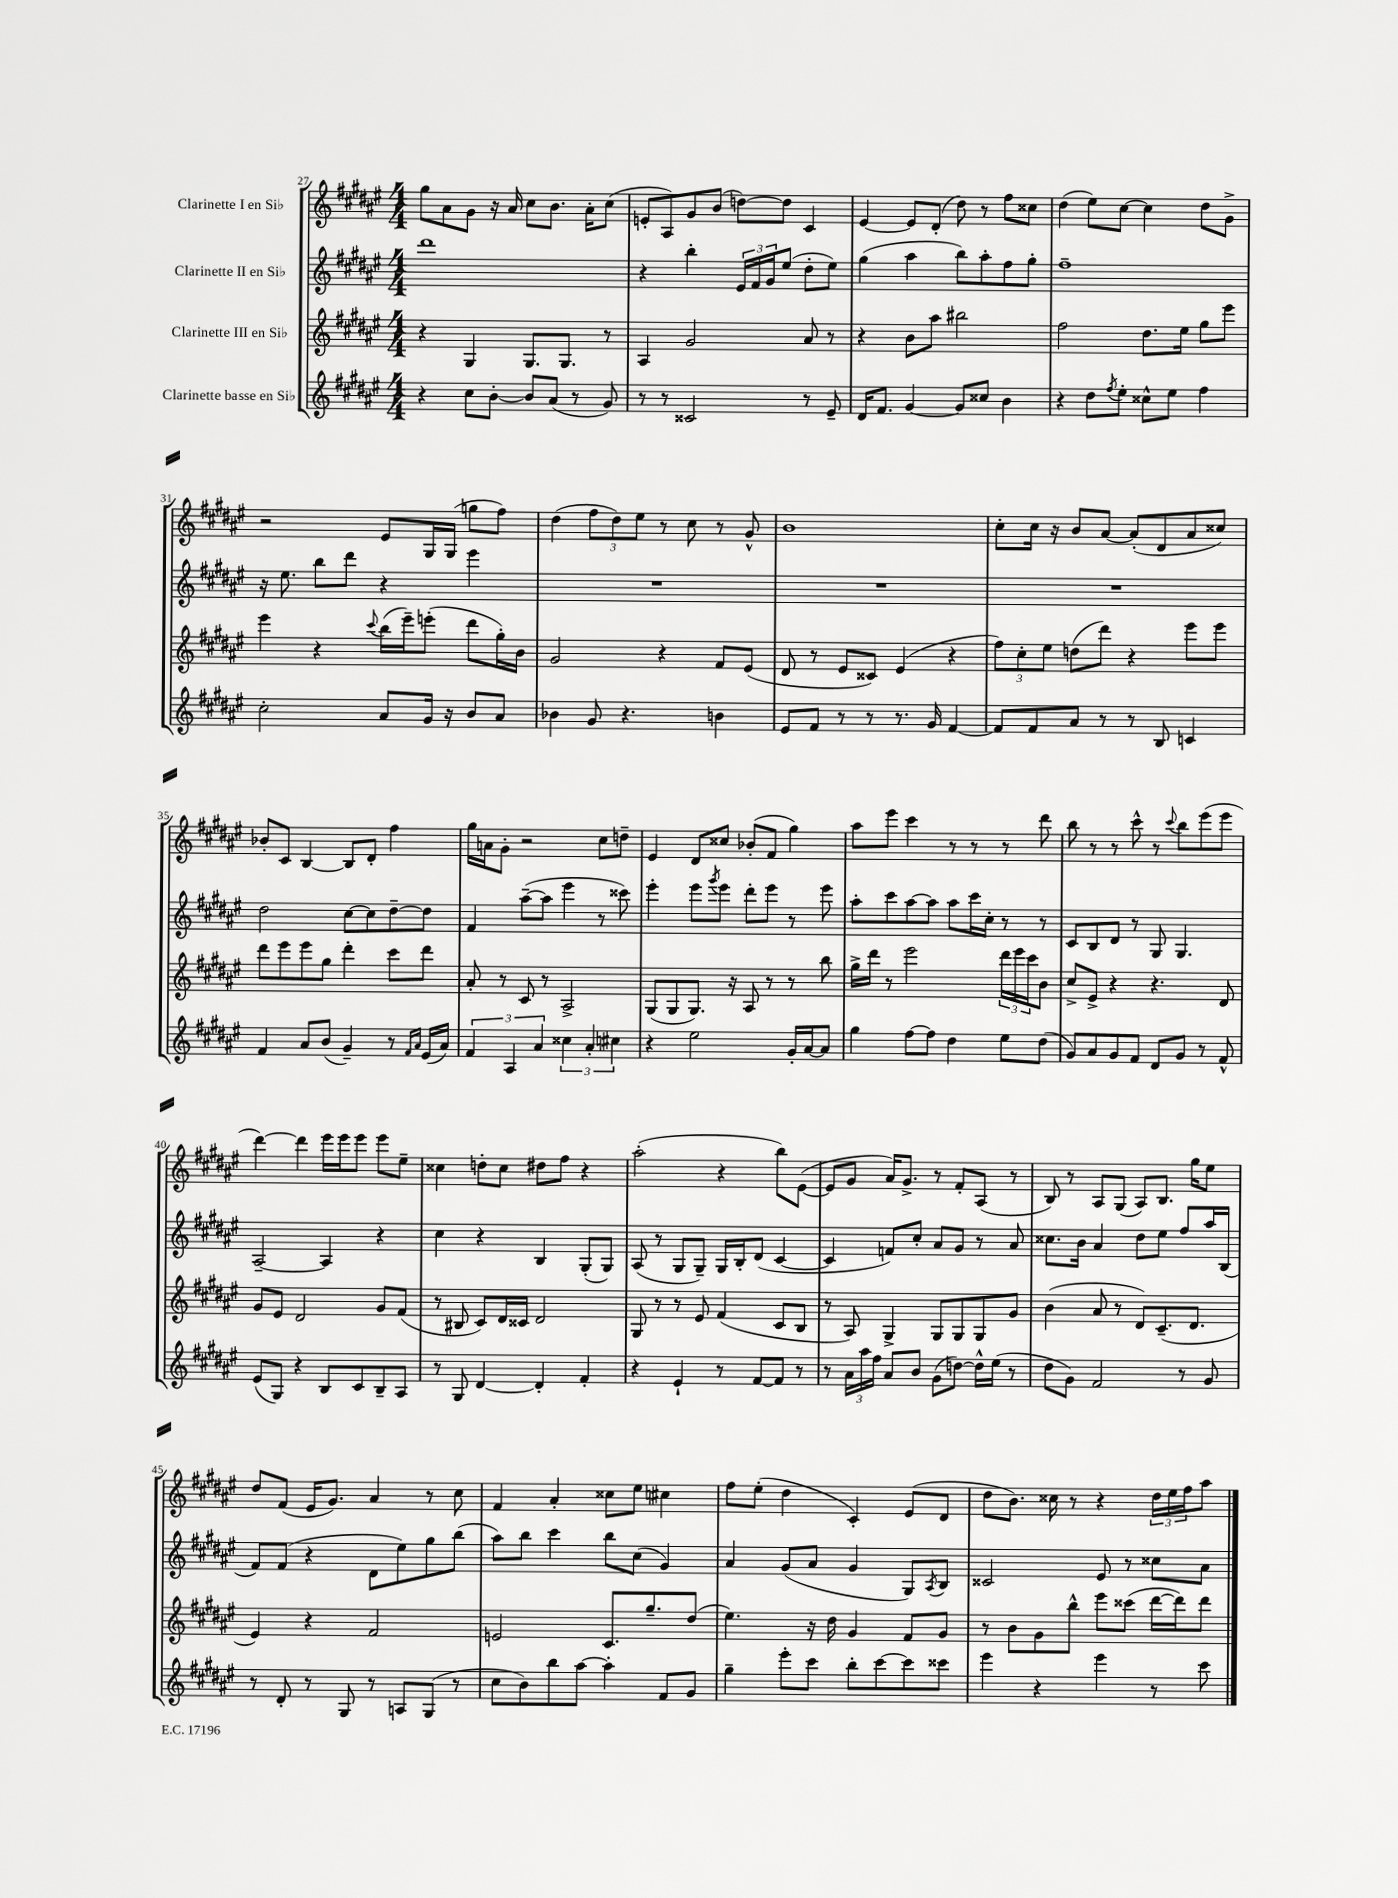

**kern	**kern	**kern	**kern
*staff4	*staff3	*staff2	*staff1
*clefG2	*clefG2	*clefG2	*clefG2
*k[f#c#g#d#a#e#]	*k[f#c#g#d#a#e#]	*k[f#c#g#d#a#e#]	*k[f#c#g#d#a#e#]
*M4/4	*M4/4	*M4/4	*M4/4
4r	4r	1ddd#	8gg#
.	.	.	8a#
8cc#	4G#	.	8g#
[8b'	.	.	16r
.	.	.	16a#
8b]	8.G#	.	8cc#
(8a#	.	.	8.b
.	8.G#	.	.
8r	.	.	.
.	.	.	16a#'
8g#)	8r	.	(8cc#
=	=	=	=
8r	4A#	4r	8e'
8r	.	.	8A#)
2c##	2g#	4bb'	8g#
.	.	.	(8b
.	.	24e#	[8dd)
.	.	24f#	.
.	.	24g#	.
.	.	(8ee#	8dd]
8r	8a#	8dd#'	4c#
8e#~	8r	8ee#)	.
=	=	=	=
16d#	4r	(4gg#	[4e#
8.f#	.	.	.
[4g#	8b	4aa#	8e#]
.	8aa#	.	(8d#'
8g#]	2bb#	8bb)	8dd#)
8cc##	.	8aa#'	8r
4b	.	8ff#	8ff#
.	.	8gg#'	8cc##
=	=	=	=
4r	2ff#	1ff#~	(4dd#
8dd#	.	.	8ee#)
8qff#	.	.	.
8ee#'	.	.	[8cc#
8cc##^^	8.dd#	.	4cc#]
8ee#	.	.	.
.	16ee#	.	.
4ff#	8gg#	.	8dd#
.	8eee#	.	8g#^
=	=	=	=
2cc#'	4eee#	16r	2r
.	.	8.ee#	.
.	4r	8bb	.
.	.	8ddd#	.
.	8qqccc#	.	.
8a#	(16bb	4r	8e#
.	16eee#~)	.	.
16g#	(8eee'	.	16G#
16r	.	.	(16G#
8b	8ddd#	4eee#	8gg
8a#	16gg#')	.	8ff#)
.	16b	.	.
=	=	=	=
4b-	2g#	1r	(4dd#
8g#	.	.	12ff#
.	.	.	12dd#)
4.r	.	.	.
.	.	.	12ee#
.	4r	.	8r
.	.	.	8cc#
4b	8f#	.	8r
.	(8e#	.	8g#^^
=	=	=	=
8e#	8d#	1r	1b
8f#	8r	.	.
8r	8e#	.	.
8r	8c##)	.	.
8.r	(4e#	.	.
16g#	.	.	.
[4f#	4r	.	.
=	=	=	=
8f#]	12ff#)	1r	8cc#'
.	12cc#'	.	.
8f#	.	.	16cc#
.	12ee#	.	.
.	.	.	16r
8a#	(8dd	.	8b
8r	8ddd#)	.	[8a#
8r	4r	.	(8a#']
8B	.	.	8d#
4c	8eee#	.	8a#
.	8eee#	.	8cc##)
=	=	=	=
4f#	8ddd#	2dd#	8b-'
.	8eee#	.	8c#
8a#	8eee#	.	[4B
(8b	8gg#	.	.
4g#~)	4ddd#'	[8cc#	8B]
.	.	8cc#]	8d#'
8r	8ccc#	[8dd#~	4ff#
16qqf#	.	.	.
16qqa#	.	.	.
(16e#	8ddd#	8dd#]	.
16a#)	.	.	.
=	=	=	=
6f#	8a#'	4f#	16gg#
.	.	.	16a
.	8r	.	8g#'
6A#	.	.	.
.	8c#	([8aa#~	2r
6a#	.	.	.
.	8r	8aa#]	.
6cc##	2A#^	4eee#	.
6a#'	.	.	.
.	.	8r	8cc#
6cc#	.	.	.
.	.	8ccc##)	8dd~
=	=	=	=
4r	(8G#	4eee#'	4e#
.	8G#	.	.
2ee#	8.G#)	8eee#	8d#
.	.	8qggg#	.
.	.	8eee#	8cc##
.	16r	.	.
.	8A#	8ddd#'	(8b-'
.	8r	8eee#	8f#
16g#'	8r	8r	4gg#)
[16a#	.	.	.
8a#]	8bb	8eee#	.
=	=	=	=
4gg#	16gg#^	8aa#'	8aa#
.	16ddd#	.	.
.	8r	8ccc#	8eee#
[8ff#	2eee#	[8aa#	4ccc#
8ff#]	.	8aa#]	.
4dd#	.	8aa#	8r
.	.	16ccc#	8r
.	.	16cc#'	.
8ee#	24ddd#	8r	8r
.	24eee#	.	.
.	24ccc#	.	.
(8dd#	8b	8r	8ddd#
=	=	=	=
8g#)	8cc#^	8c#	8bb
8a#	8e#^	8B	8r
8g#	4r	8d#	8r
8f#	.	8r	8ccc#^^
8d#	4.r	8G#	8r
.	.	.	8qqccc#
8g#	.	4.G#	8bb
8r	.	.	(8eee#
8f#^^	8d#	.	8eee#
=	=	=	=
(8e#	8g#	[2A#~	[4ddd#)
8G#)	8e#	.	.
4r	2d#	.	4ddd#]
8B	.	4A#]	16eee#
.	.	.	16eee#
8c#	.	.	8eee#
8B~	8g#	4r	8eee#
8A#	(8f#	.	8ee#~
=	=	=	=
8r	8r	4cc#	4cc##
8G#	8B#	.	.
[4d#	8c#)	4r	8dd'
.	16d#	.	8cc##
.	16c##	.	.
4d#']	2d#	4B	8dd#
.	.	.	8ff#
4f#'	.	(8G#'	4r
.	.	8G#)	.
=	=	=	=
4r	8G#	(8A#	(2aa#'
.	8r	8r	.
4e#`	8r	8G#	.
.	8e#	8G#~)	.
8r	(4f#	16G#	4r
.	.	16B'	.
[8f#	.	(8d#	.
8f#]	8c#	[4c#	8bb)
8r	8B	.	([8e#
=	=	=	=
8r	8r	4c#]	8e#]
24a#	8A#)	.	8g#
24aa#	.	.	.
24ff#	.	.	.
8a#	4G#^	8f)	16a#)
.	.	.	8.g#^
8b	.	8cc#'	.
(8g#	8G#	8a#	8r
[8dd)	8G#	8g#	8f#'
16dd^^]	8G#	8r	(8A#
(16ee#	.	.	.
8r	8g#	8a#	8r
=	=	=	=
8dd#	(4b	8.cc##	8B)
8g#)	.	.	8r
.	.	16b	.
2f#	8a#	4a#	8A#
.	8r	.	(8G#
.	8d#)	8dd#	8A#)
.	(8.c#~	8ee#	8.B
8r	.	8ff#	.
.	8.d#	.	16gg#
8g#	.	16aa#	8ee#
.	.	(16B	.
=	=	=	=
8r	4e#)	8f#)	8dd#
8d#'	.	(8f#	(8f#
8r	4r	4r	16e#
.	.	.	8.g#)
8G#	.	.	.
8r	2f#	8d#	4a#
8A	.	8ee#)	.
(8G#	.	8gg#	8r
8r	.	(8bb	8cc#
=	=	=	=
8cc#	2e	8aa#)	4f#
8b)	.	8bb	.
8bb	.	4ccc#	4a#'
[8aa#	.	.	.
4aa#']	8.c#	8bb	8cc##
.	.	(8cc#	8ee#
.	8.gg#~	.	.
8f#	.	4g#)	4cc#
8g#	(8dd#	.	.
=	=	=	=
4gg#~	4.ee#)	4a#	8ff#
.	.	.	(8ee#'
8eee#'	.	(8g#	4dd#
8ccc#	16r	8a#	.
.	16dd#	.	.
8bb'	4g#	4g#	4c#')
[8ccc#	.	.	.
8ccc#]	8f#	8G#)	(8e#
.	.	8qA#	.
8ccc##	8g#	8B	8d#
=	=	=	=
4eee#	8r	2c##	8dd#
.	8b	.	8.b)
4r	8g#	.	.
.	.	.	16cc##
.	8bb^^	.	8r
4eee#	8eee#	8e#	4r
.	(8ccc##	8r	.
8r	[16ddd#	8cc##	24dd#
.	.	.	24ee#
.	16ddd#])	.	.
.	.	.	24ff#
8ccc#	8ddd#	8a#	8aa#
==	==	==	==
*-	*-	*-	*-
